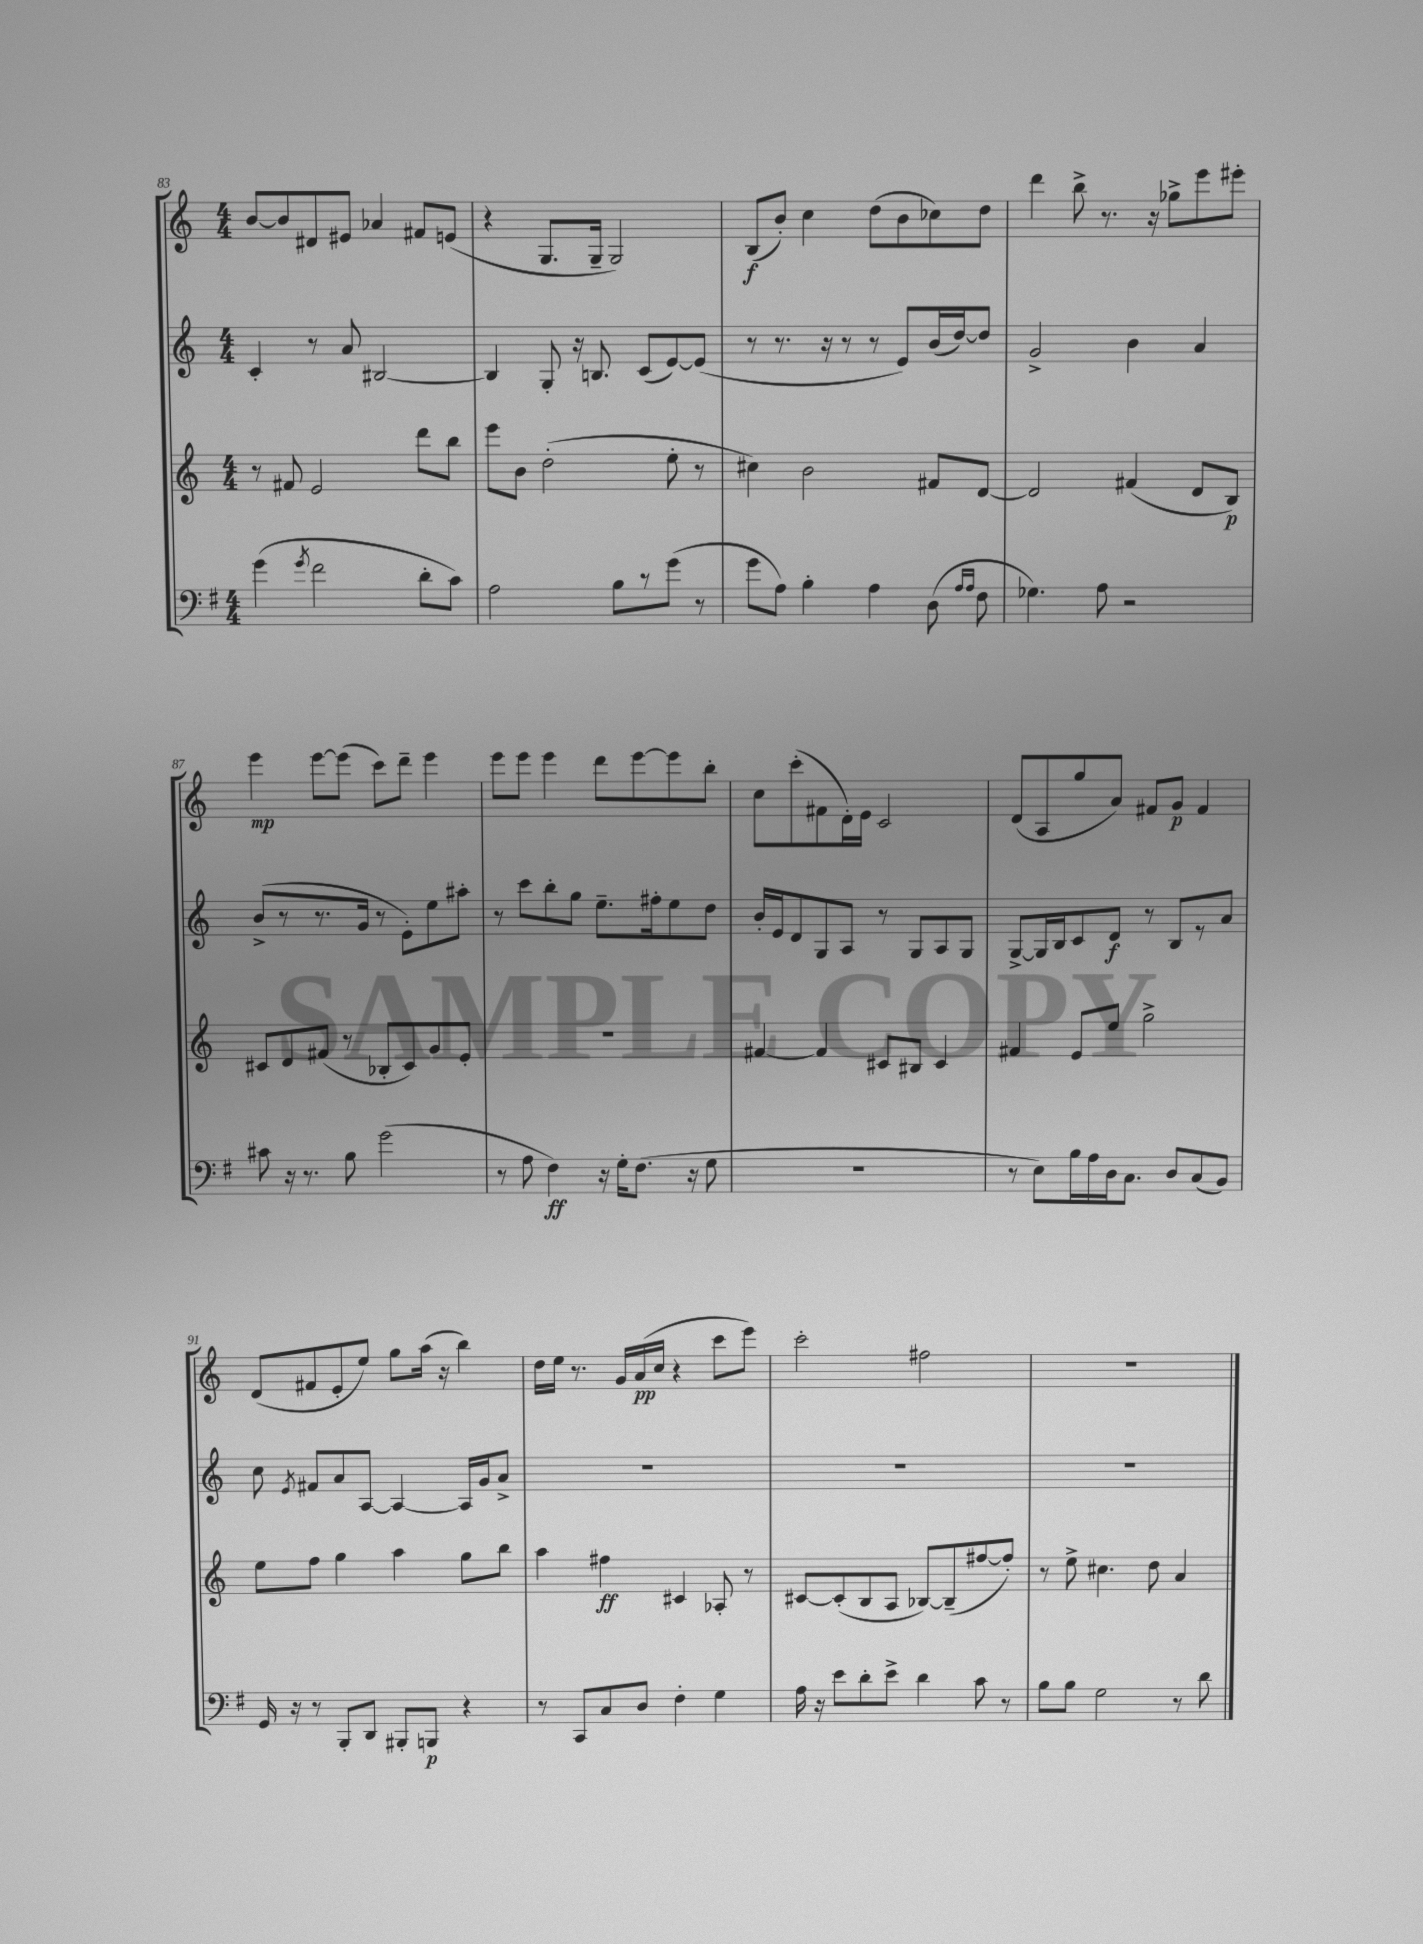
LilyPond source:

<<
\new StaffGroup <<
\new Staff = "s0" {
    \clef treble \key c \major \numericTimeSignature \time 4/4
    \autoBeamOff b'8[~ b'8 dis'8 eis'8] aes'4 fis'8[ e'8]( |
    r4 g8.[ g16]-- g2) |
    b8[\f( b'8]-.) c''4 d''8[( b'8 ces''8) d''8] |
    d'''4 b''8-> r8. r16 ges''8[-> e'''8 eis'''8]-. |
    e'''4\mp e'''8[~ e'''8]( c'''8[) d'''8]-- e'''4 |
    e'''8[ e'''8] e'''4 d'''8[ e'''8~ e'''8 b''8]-. |
    c''8[ c'''8-.( fis'8 d'16-.) e'16] c'2 |
    d'8[( a8 g''8 a'8]) fis'8[ g'8]\p fis'4 |
    d'8[( fis'8 e'8-. e''8]) g''8[ a''16]( r16 b''4) |
    d''16[ e''16] r8. g'16[ a'16\pp( c''16] r4 c'''8[ e'''8]) |
    c'''2-. fis''2 |
    R1 \bar "|." |
}
\new Staff = "s1" {
    \clef treble \key c \major \numericTimeSignature \time 4/4
    \autoBeamOff c'4-. r8 a'8 bis2~ |
    bis4 g8-. r16 b8. c'8[( e'8~) e'8]( |
    r8 r8. r16 r8 r8 e'8[) b'16( d''16~) d''8] |
    g'2-> b'4 a'4 |
    b'8[->( r8 r8. g'16] r8 e'8[-.) e''8 ais''8]-. |
    r8 c'''8[ b''8-. g''8] e''8.[-- fis''16-. e''8 d''8] |
    b'16[-. e'16 d'8 g8 a8] r8 g8[ a8 g8] |
    g8[~-> g16 b16 c'8 d'8]\f r8 b8[ r8 a'8] |
    c''8 \acciaccatura { e'8 } fis'8[ a'8 a8]~ a4~ a16[ g'16 a'8]-> |
    R1 |
    R1 |
    R1 \bar "|." |
}
\new Staff = "s2" {
    \clef treble \key c \major \numericTimeSignature \time 4/4
    \autoBeamOff r8 fis'8 e'2 d'''8[ b''8] |
    e'''8[ b'8] d''2-.( e''8-. r8 |
    cis''4) b'2 fis'8[ d'8]~ |
    d'2 fis'4( d'8[ b8]\p) |
    cis'8[ d'8 fis'8]( r8 bes8[-. cis'8) g'8 e'8]-. |
    R1 |
    fis'4~ fis'4 cis'8[ bis8] cis'4 |
    fis'4 e'8[ e''8] g''2-> |
    e''8[ f''8] g''4 a''4 g''8[ b''8] |
    a''4 fis''4\ff cis'4 aes8-. r8 |
    cis'8[~ cis'8-.( b8 a8] bes8[~) bes8--( fis''8~ fis''8]-.) |
    r8 e''8-> cis''4. d''8 a'4 \bar "|." |
}
\new Staff = "s3" {
    \clef bass \key g \major \numericTimeSignature \time 4/4
    \autoBeamOff g'4( \acciaccatura { g'8 } fis'2 d'8[-. c'8]) |
    a2 b8[ r8 g'8]( r8 |
    g'8[ a8]) b4-. a4 d8( \grace { a16[ a16] } fis8 |
    ges4.) a8 r2 |
    cis'8 r16 r8. b8 g'2( |
    r8 a8 fis4\ff) r16 g16[-. fis8.]( r16 g8 |
    r1 |
    r8 e8[) b16 a16 d16 c8.] d8[ c8( b,8]) |
    g,16 r16 r8 b,,8[-. d,8] bis,,8[-. b,,8]\p r4 |
    r8 c,8[ c8 d8] fis4-. g4 |
    a16 r16 e'8[ d'8-. e'8]-> d'4 c'8 r8 |
    b8[ b8] g2 r8 d'8 \bar "|." |
}
>>
>>
\layout { \context { \Score currentBarNumber = #83 } }
